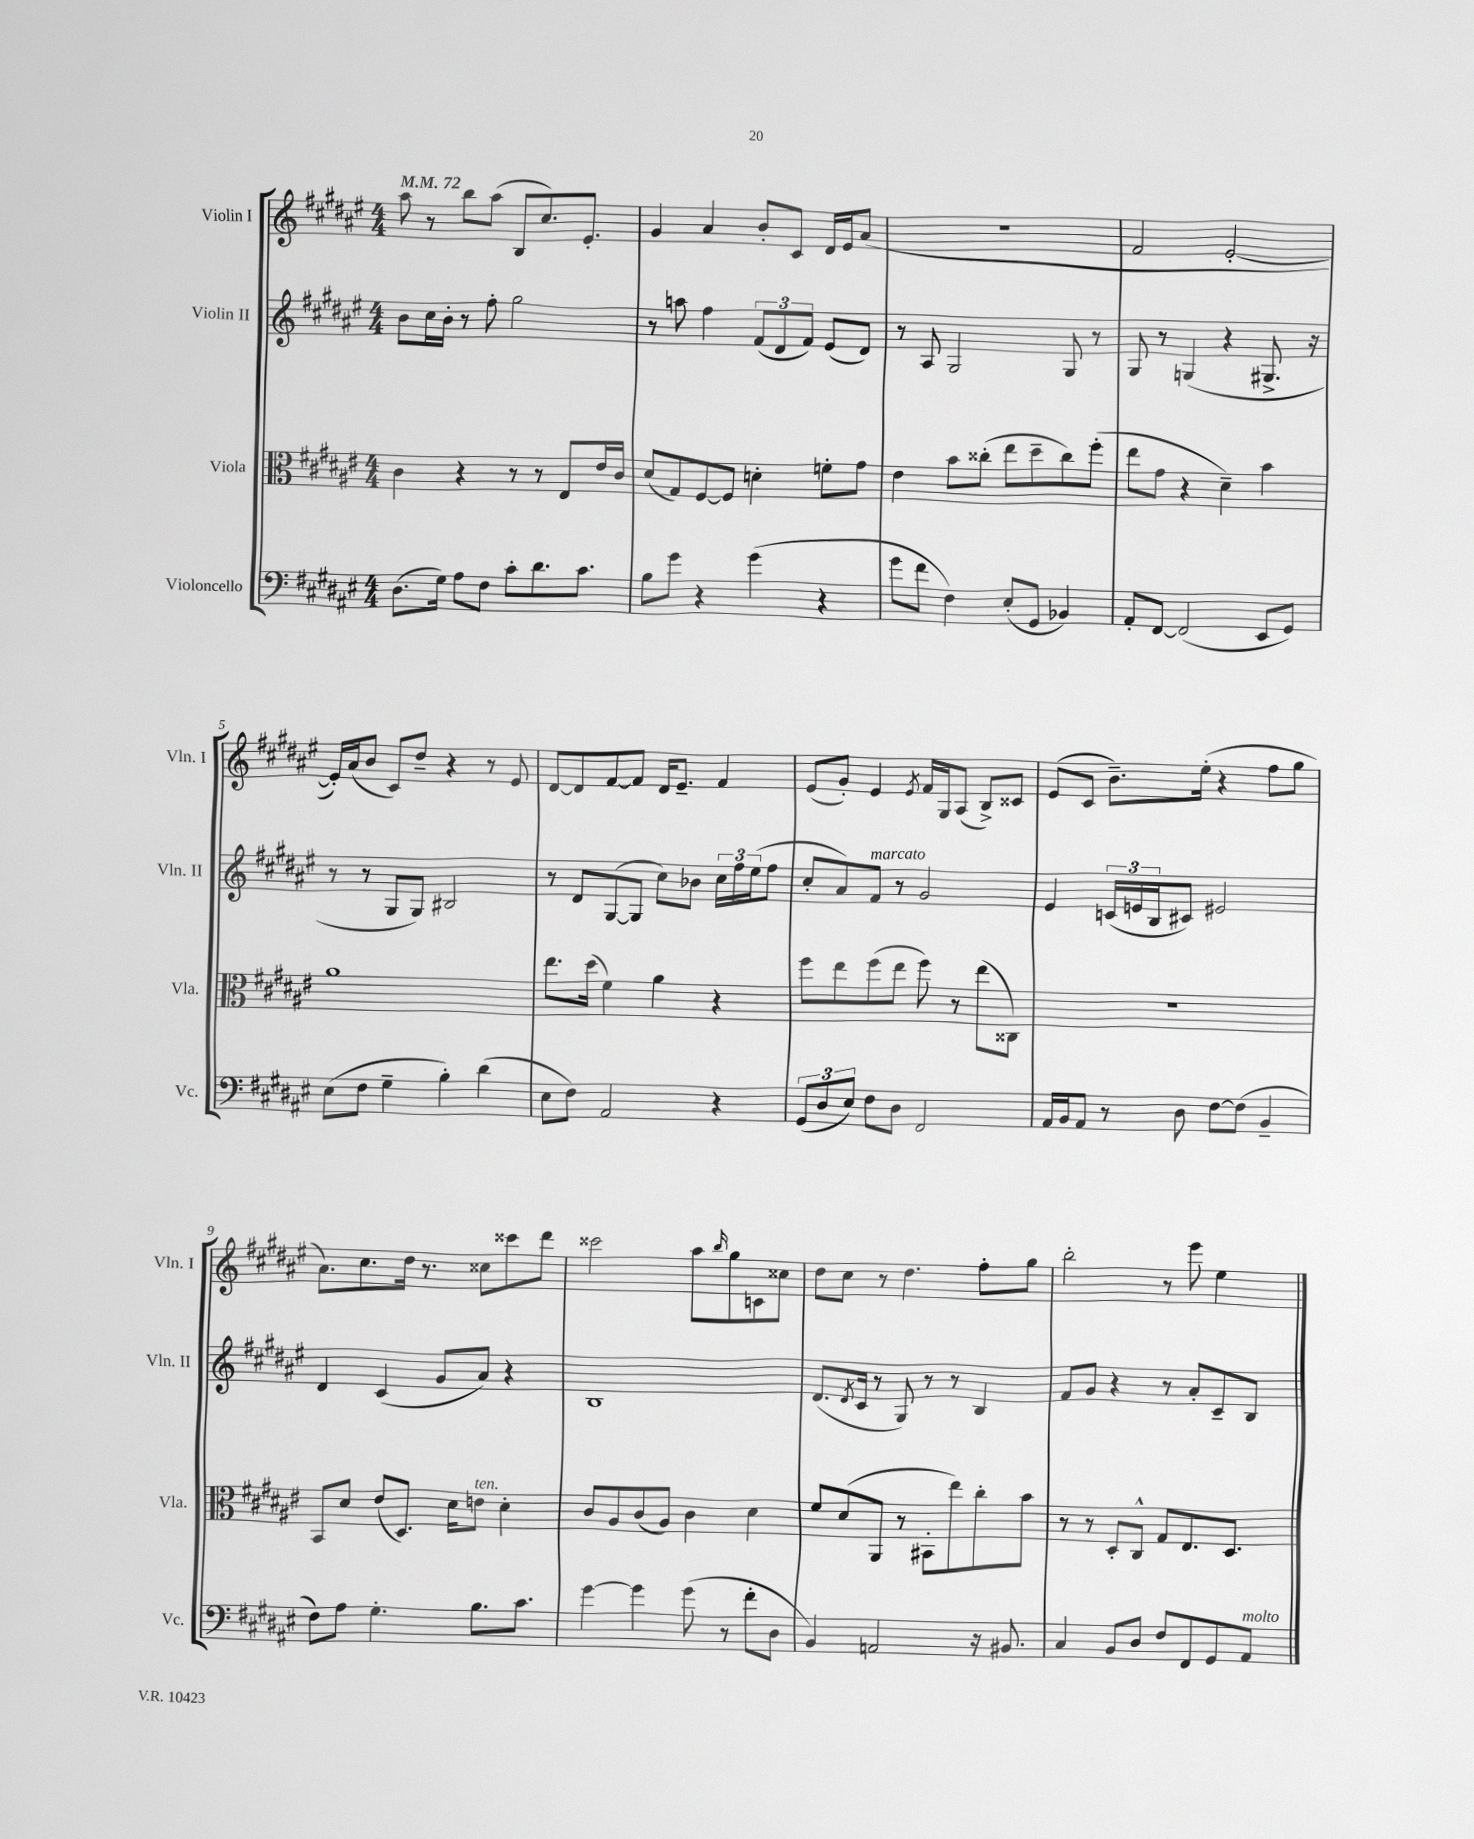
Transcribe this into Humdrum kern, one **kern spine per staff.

**kern	**kern	**kern	**kern
*part4	*part3	*part2	*part1
*staff4	*staff3	*staff2	*staff1
*I"Violoncello	*I"Viola	*I"Violin II	*I"Violin I
*I'Vc.	*I'Vla.	*I'Vln. II	*I'Vln. I
*clefF4	*clefC3	*clefG2	*clefG2
*k[f#c#g#d#a#e#]	*k[f#c#g#d#a#e#]	*k[f#c#g#d#a#e#]	*k[f#c#g#d#a#e#]
*M4/4	*M4/4	*M4/4	*M4/4
*MM72	*MM72	*MM72	*MM72
=1	=1	=1	=1
(8.D#\L	4c#\	8b\L	8aa#\
.	.	16cc#\L	8r
16G#\Jk)	.	16b'\JJ	.
8A#\L	4r	8r	8bb\L
8F#\J	.	8ff#'\	(8aa#\J
8c#'\L	8r	2gg#\	8B/L
8.d#\	8r	.	8.cc#/)
.	8E#/L	.	.
8.c#\J	.	.	8.e#'/J
.	16e#/L	.	.
.	16c#/JJ	.	.
=2	=2	=2	=2
8B\L	(8d#/L	8r	4g#/
8g#\J	8G#/)	8aan\	.
4r	[8F#/	4ff#\	4a#/
.	8F#/J]	.	.
(4g#\	4dn'\	(12f#/L	8b'/L
.	.	12d#/	.
.	.	.	8c#/J
.	.	12f#/J)	.
4r	8fn'\L	(8e#/L	16d#/LL
.	.	.	16e#/J
.	8g#\J	8d#/J)	(8a#/J
=3	=3	=3	=3
8g#\L	4e#\	8r	1r
8f#\J	.	8A#/	.
4F#\)	8b\L	2G#/	.
.	(8cc##X'\J	.	.
(8E#'/L	8ee#\L	.	.
8GG#/J	8dd#~\	.	.
4BB-X/)	8cc##\)	8G#/	.
.	(8ff#'\J	8r	.
=4	=4	=4	=4
8AA#'/L	8ee#\L	8G#/	2f#/
[8FF#/J	8g#\J	8r	.
(2FF#/]	4r	(4Gn/	.
.	4d#~\)	4r	[2e#'/
8EE#/L	4b\	8.G#X^/	.
8GG#/J)	.	.	.
.	.	16r	.
!!LO:LB:g=z
=5	=5	=5	=5
(8E#\L	1a#	8r	16e#'/LL])
.	.	.	(16a#/J
8F#\J	.	8r	8b/J
4G#~\	.	8G#/L	8c#/L)
.	.	8G#/J)	8dd#~/J
4B'\)	.	2B#X/	4r
(4d#\	.	.	8r
.	.	.	8e#/
=6	=6	=6	=6
8E#\L	8.ee#\L	8r	[8d#/L
8F#\J)	.	8d#/L	8d#/]
.	(16dd#\Jk	.	.
2AA#/	4f#\)	([8G#/	[8f#/
.	.	8G#/J]	8f#/J]
.	4a#\	8cc#\L)	16d#/KL
.	.	.	8.e#~/J
.	.	8b-X\J	.
4r	4r	24cc#\LL	4f#/
.	.	24ff#\	.
.	.	(24ee#\J	.
.	.	8ff#\J	.
=7	=7	=7	=7
(12GG#/L	8ff#\L	8cc#'/L	(8e#/L
12D#/	.	.	.
.	8ee#\	8a#/)	8g#'/J)
12E#/J)	.	.	.
!	!	!LO:TX:a:i:t=marcato	!
8F#\L	(8ff#\	8f#/J	4e#/
8D#\J	8ee#\J	8r	.
.	.	.	8qe#/
2FF#/	8ff#\)	2g#/	16f#/LL
.	.	.	16G#/J
.	8r	.	(8A#/J
.	(8ee#\L	.	8B^/L)
.	8C##X\J)	.	8c##X/J
=8	=8	=8	=8
16AA#/LL	1r	4e#/	(8e#/L
16BB/J	.	.	.
8AA#/J	.	.	8c#/J
8r	.	(24cn/LL	8.b~\L)
.	.	24en/	.
.	.	24B/J	.
8D#\	.	8c#X/J)	.
.	.	.	(16ee#'\Jk
[8F#\L	.	2e#X/	4r
(8F#\J]	.	.	.
4BB~/	.	.	8ff#\L
.	.	.	8gg#\J
!!LO:LB:g=z
=9	=9	=9	=9
8F#\L)	8BB/L	4d#/	8.a#\L)
8A#\J	8d#/J	.	.
.	.	.	8.cc#\
4.G#'\	(8e#/L	(4c#/	.
.	8.D#/J)	.	16dd#\Jk
.	.	.	8.r
.	.	8g#/L	.
.	16d#\KL	.	.
!	!LO:TX:a:i:t=ten.	!	!
8.B\L	8en\J	8a#/J)	8cc##X\L
.	4d#'\	4r	8ccc##X\
8.c#\J	.	.	.
.	.	.	8ddd#\J
=10	=10	=10	=10
[4g#\	8c#/L	1B	2ccc##X\
.	8A#/	.	.
4g#\]	(8c#/	.	.
.	8A#/J)	.	.
(8g#\	4c#\	.	8aa#\L
.	.	.	16qqbb/
8r	.	.	8gg#\
8f#'\L	4d#\	.	8cn\
8D#\J	.	.	8cc##X\J
=11	=11	=11	=11
4BB/)	8f#/L	(8.d#/L	8dd#\L
.	(8d#/	.	8cc#\J
.	.	8qd#/	.
.	.	16c#/Jk	.
2AAn/	8AA#/J	8r	8r
.	8r	8G#/)	4.dd#\
.	8BB#X'\L	8r	.
.	8ee#\)	8r	.
16r	8cc#'\	4B/	8ff#'\L
8.BB#X/	.	.	.
.	8b\J	.	8gg#\J
=12	=12	=12	=12
4C#/	8r	8f#/L	2bb'\
.	8r	8g#/J	.
8BB/L	8D#'/L	4r	.
8D#/J	8C#^^/J	.	.
8F#/L	8G#/L	8r	8r
8FF#/	8.E#/	8a#'/L	8eee#\
8GG#/	.	8c#~/	4ee#\
.	8.D#/J	.	.
!LO:TX:a:i:t=molto	!	!	!
8AA#/J	.	8B/J	.
==	==	==	==
*-	*-	*-	*-
